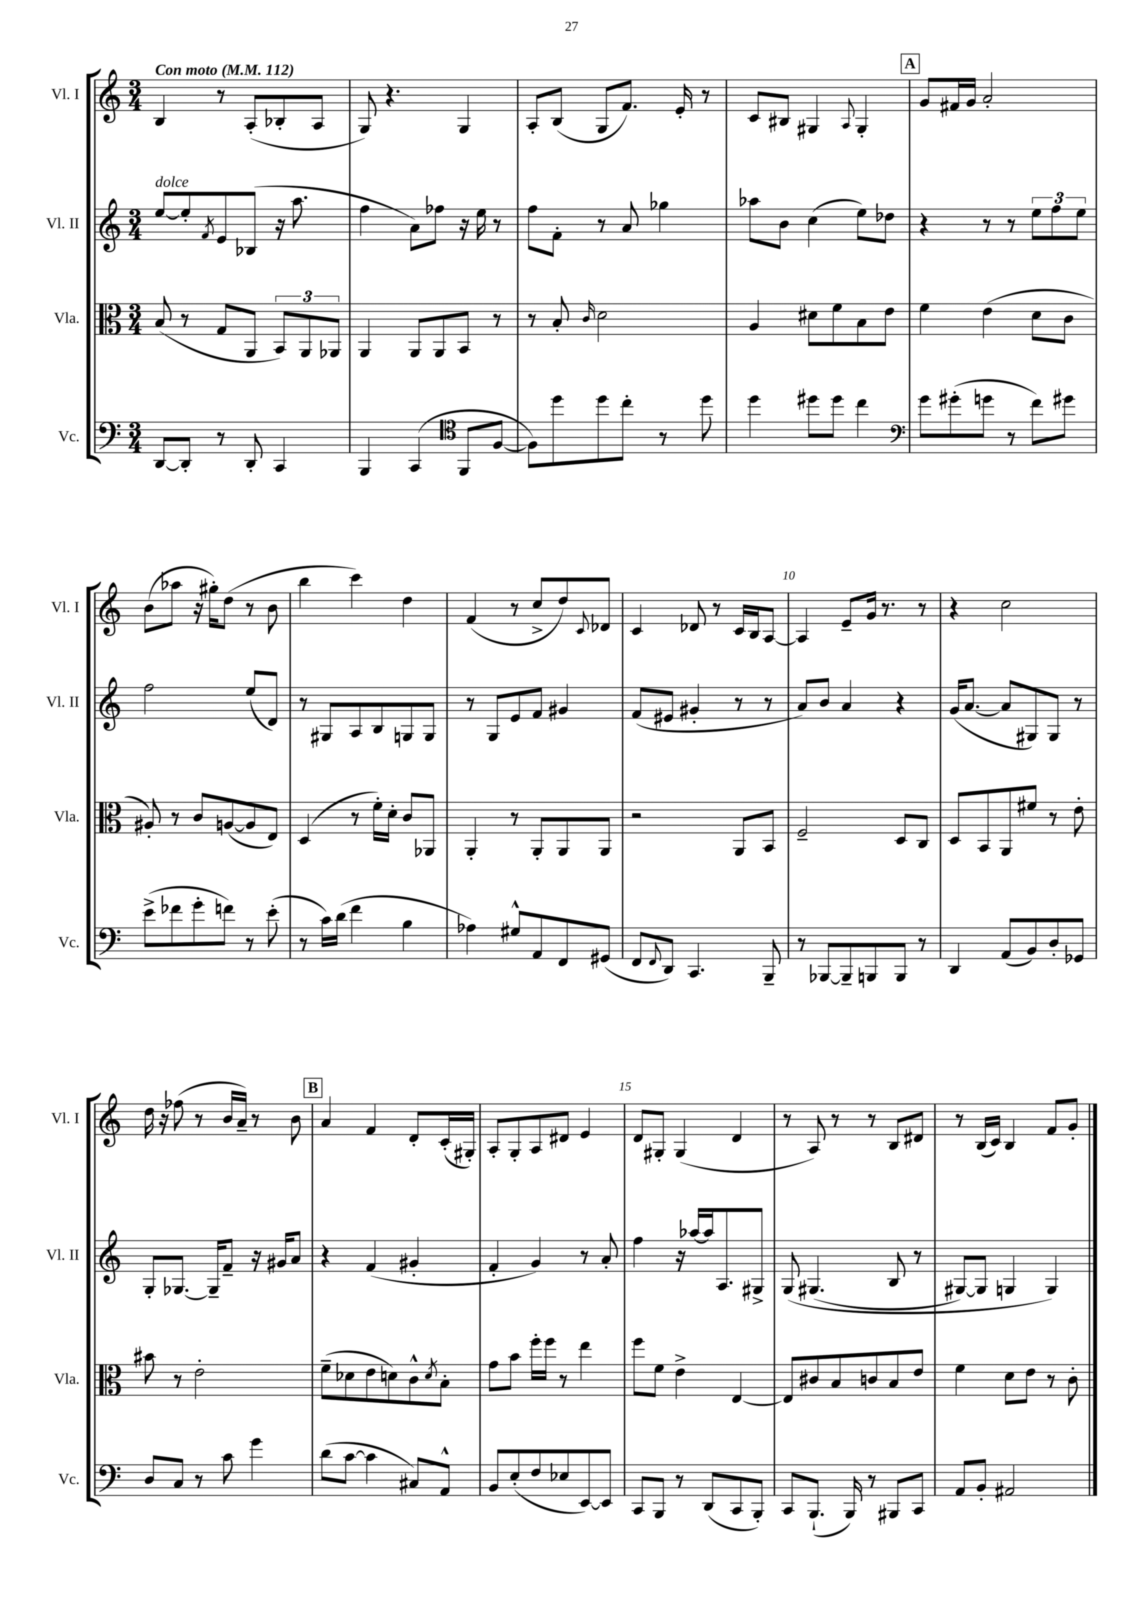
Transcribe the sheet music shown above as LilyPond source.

<<
\new StaffGroup <<
\new Staff = "s0" \with { instrumentName = "Vl. I" shortInstrumentName = "Vl. I" } {
    \clef treble \key c \major \numericTimeSignature \time 3/4 \tempo "Con moto" 4 = 112
    b4 r8 a8-.( bes8-. a8 |
    g8) r4. g4 |
    a8-. b8( g8 f'8.) e'16-. r8 |
    c'8 bis8 gis4 \appoggiatura { a8 } gis4-. |
    \mark \markup { \box "A" } g'8 fis'16 g'16 a'2-. |
    b'8( aes''8 r16 gis''16-.) d''8( r8 b'8 |
    b''4 c'''4) d''4 |
    f'4( r8 c''8-> d''8) \appoggiatura { c'8 } des'8 |
    c'4 des'8 r8 c'16 b16 a8~ |
    a4 e'8-- g'16 r8. r8 |
    r4 c''2 |
    d''16 r16 fes''8( r8 b'16 a'16--) r8 b'8 |
    \mark \markup { \box "B" } a'4 f'4 d'8-. c'16-.( gis16-.) |
    a8-. g8-. a8 dis'8 e'4 |
    d'8 gis8-. gis4( d'4 |
    r8 a8) r8 r8 b8 dis'8 |
    r8 b16( c'16) b4 f'8 g'8-. \bar "|." |
}
\new Staff = "s1" \with { instrumentName = "Vl. II" shortInstrumentName = "Vl. II" } {
    \clef treble \key c \major \numericTimeSignature \time 3/4
    e''8~^\markup { \italic "dolce" } e''8-. \acciaccatura { f'8 } e'8 bes8( r16 a''8. |
    f''4 a'8) fes''8 r16 e''16 r8 |
    f''8 f'8-. r8 a'8 ges''4 |
    aes''8 b'8 c''4( e''8) des''8 |
    \mark \markup { \box "A" } r4 r8 r8 \tuplet 3/2 { e''8 f''8 e''8 } |
    f''2 e''8( d'8) |
    r8 gis8 a8 b8 g8 g8 |
    r8 g8 e'8 f'8 gis'4 |
    f'8( eis'8 gis'4-. r8 r8 |
    a'8) b'8 a'4 r4 |
    g'16( a'8.~ a'8 gis8) gis8 r8 |
    g8-. ges8.~ ges16-- f'8-- r16 gis'16 a'8 |
    \mark \markup { \box "B" } r4 f'4( gis'4-. |
    f'4-. g'4) r8 a'8-. |
    f''4 r16 aes''16~ aes''16 a8. gis8-> |
    g8\( gis4.( b8 r8 |
    gis8~) gis8 g4 g4\) \bar "|." |
}
\new Staff = "s2" \with { instrumentName = "Vla." shortInstrumentName = "Vla." } {
    \clef alto \key c \major \numericTimeSignature \time 3/4
    b8( r8 g8 a,8 \tuplet 3/2 { b,8) a,8 aes,8 } |
    a,4 a,8 a,8 b,8 r8 |
    r8 b8-. \grace { c'16 } d'2 |
    a4 dis'8 f'8 b8 e'8 |
    \mark \markup { \box "A" } f'4 e'4( d'8 c'8 |
    ais8-.) r8 c'8 a8~( a8 e8) |
    d4( r8 f'16-.) d'16-. c'8 aes,8 |
    a,4-. r8 a,8-. a,8 a,8 |
    r2 a,8 b,8 |
    f2-- d8 c8 |
    d8 b,8 a,8 fis'8 r8 e'8-. |
    bis'8 r8 e'2-. |
    \mark \markup { \box "B" } f'8--( des'8 e'8 d'8) c'8-^ \acciaccatura { d'8 } b8-. |
    g'8 b'8 f''16-. f''16 r8 e''4 |
    f''8 f'8 e'4-> e4~ |
    e8 cis'8 b8 c'8 b8 e'8 |
    f'4 d'8 e'8 r8 c'8-. \bar "|." |
}
\new Staff = "s3" \with { instrumentName = "Vc." shortInstrumentName = "Vc." } {
    \clef bass \key c \major \numericTimeSignature \time 3/4
    d,8~ d,8-. r8 d,8-. c,4 |
    b,,4 c,4( \clef tenor f,8 f8~ |
    f8) d''8 d''8 c''8-. r8 d''8 |
    d''4 dis''8 dis''8 c''4 |
    \mark \markup { \box "A" } \clef bass g'8 gis'8-.( g'8 r8 f'8) gis'8 |
    e'8->( fes'8 g'8-. f'8) r8 e'8-.( |
    r8 c'16) d'16( f'4 b4 |
    aes4) gis8-^ a,8 f,8 gis,8( |
    f,8 \appoggiatura { f,8 } d,8) c,4. b,,8-- |
    r8 bes,,8~ bes,,8-- b,,8 b,,8 r8 |
    d,4 a,8( b,8) d8-. ges,8 |
    d8 c8 r8 c'8 g'4 |
    \mark \markup { \box "B" } d'8( c'8~ c'4 cis8) a,8-^ |
    b,8 e8-.( f8 ees8 e,8~) e,8 |
    c,8 b,,8 r8 d,8( c,8 b,,8-.) |
    c,8 b,,8.-!( b,,16) r8 bis,,8 c,8 |
    a,8 b,8-. ais,2 \bar "|." |
}
>>
>>
\layout { \context { \Score \override BarNumber.break-visibility = ##(#f #t #t) barNumberVisibility = #(every-nth-bar-number-visible 5) } }
